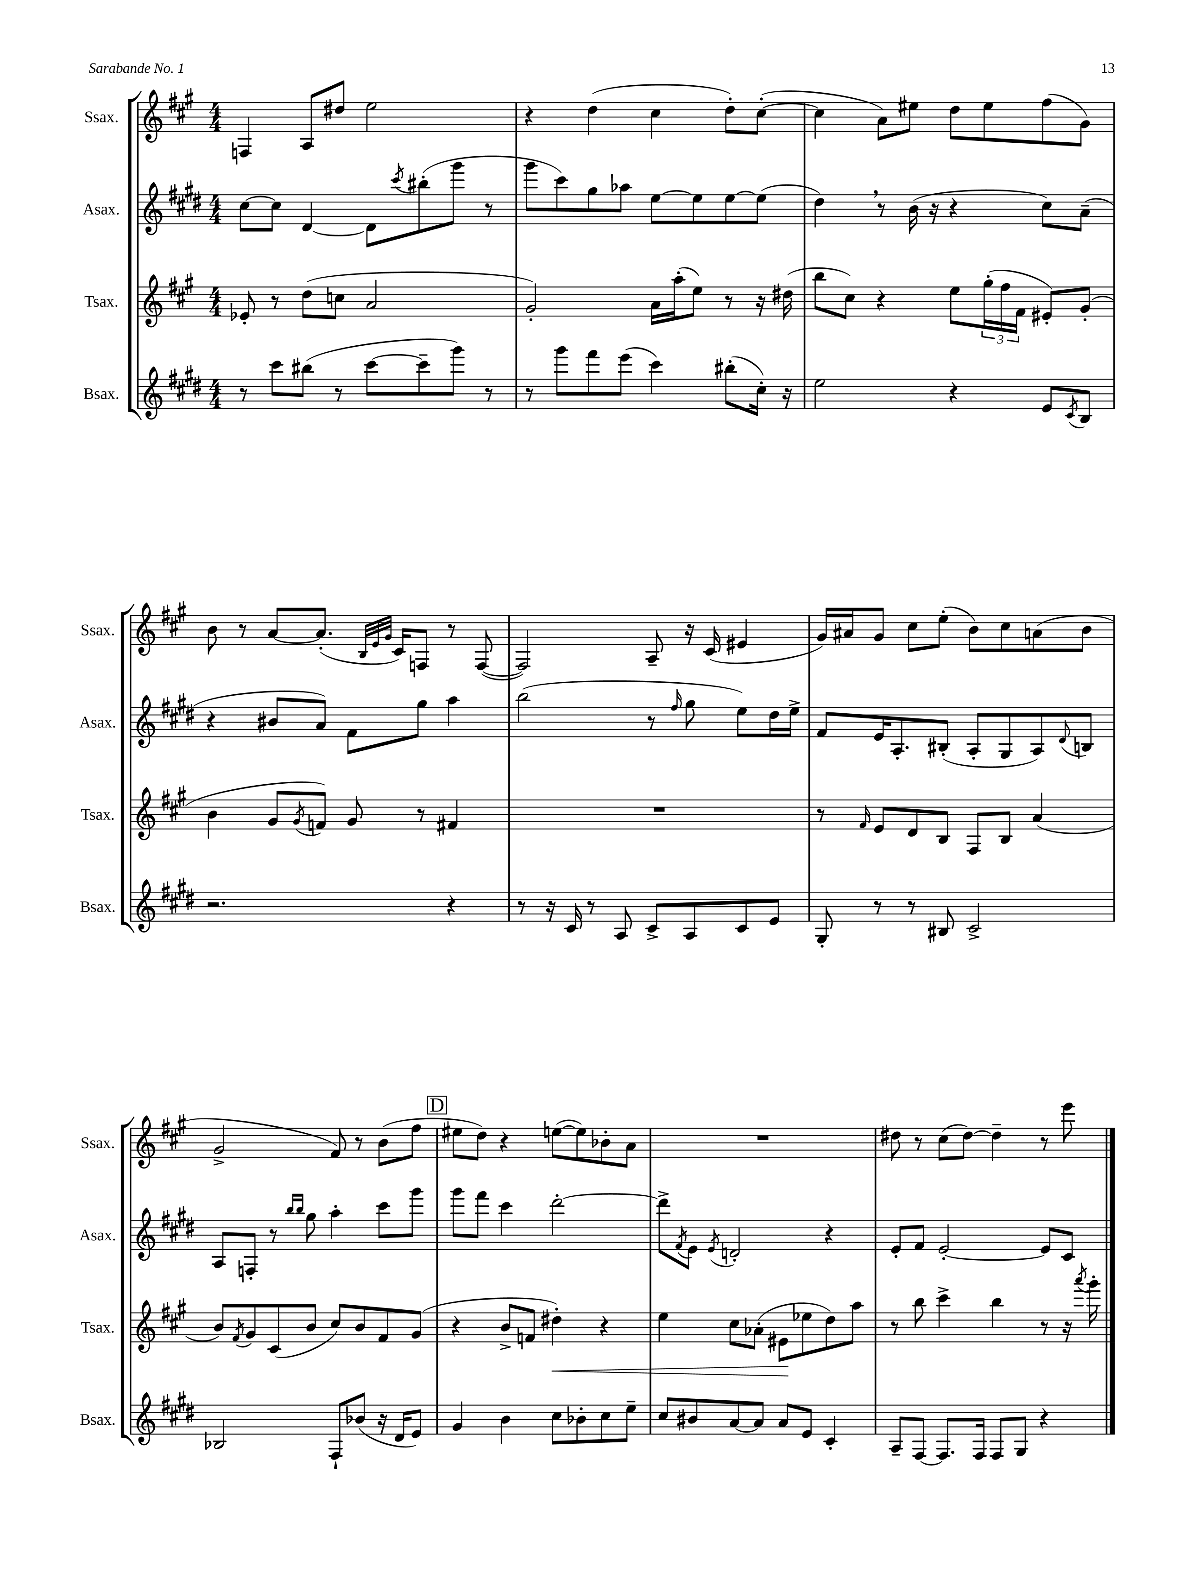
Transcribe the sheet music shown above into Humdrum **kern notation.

**kern	**kern	**kern	**kern
*staff4	*staff3	*staff2	*staff1
*clefG2	*clefG2	*clefG2	*clefG2
*k[f#c#g#d#]	*k[f#c#g#]	*k[f#c#g#d#]	*k[f#c#g#]
*M4/4	*M4/4	*M4/4	*M4/4
8r	8e-'	[8cc#	4F
8ccc#	8r	8cc#]	.
(8bb#	(8dd	[4d#	8A
8r	8cc	.	8dd#
[8ccc#	2a	8d#]	2ee
.	.	8qccc#	.
8ccc#~]	.	(8bb#'	.
8ggg#)	.	8ggg#	.
8r	.	8r	.
=	=	=	=
8r	2g#')	8ggg#	4r
8ggg#	.	8ccc#)	.
8fff#	.	8gg#	(4dd
(8eee	.	8aa-	.
4ccc#)	16a	[8ee	4cc#
.	(16aa'	.	.
.	8ee)	8ee]	.
(8bb#'	8r	[8ee	8dd')
16cc#')	16r	(8ee]	([8cc#'
16r	(16dd#	.	.
=	=	=	=
2ee	8bb	4dd#)	4cc#]
.	8cc#)	.	.
.	4r	8r	8a)
.	.	(16b	8ee#
.	.	16r	.
4r	8ee	4r	8dd
.	(24gg#'	.	8ee#
.	24ff#	.	.
.	24f#	.	.
8e	8e#')	8cc#)	(8ff#
8qc#	.	.	.
8B	(8g#'	(8a~	8g#)
=	=	=	=
2.r	4b	4r	8b
.	.	.	8r
.	8g#	8b#	[8a
.	8qg#	.	.
.	8f)	8a)	(8.a']
.	8g#	8f#	.
.	.	.	32qqB
.	.	.	32qqe
.	.	.	32qqg#
.	.	.	16c#)
.	8r	8gg#	8F
4r	4f#	4aa	8r
.	.	.	([8F
=	=	=	=
8r	1r	(2bb	2F])
16r	.	.	.
16c#	.	.	.
8r	.	.	.
8A	.	.	.
8c#^	.	8r	8A~
.	.	16qqff#	.
8A	.	8gg#	16r
.	.	.	(16c#
8c#	.	8ee)	4e#
8e	.	16dd#	.
.	.	16ee^	.
=	=	=	=
8G#'	8r	8f#	16g#)
.	.	.	16a#
.	16qqf#	.	.
8r	8e	16e	8g#
.	.	8.A'	.
8r	8d	.	8cc#
8B#	8B	(8B#'	(8ee'
2c#^	8F#	8A'	8b)
.	8B	8G#	8cc#
.	(4a	8A)	(8a
.	.	8qqd#	.
.	.	8B	8b
=	=	=	=
2B-	8b)	8A	2g#^
.	8qf#	.	.
.	8g#	8F'	.
.	(8c#	8r	.
.	.	16qqbb	.
.	.	16qqbb	.
.	8b	8gg#	.
8F#`	8cc#)	4aa'	8f#)
(8b-	8b	.	8r
16r	8f#	8ccc#	(8b
16d#	.	.	.
8e)	(8g#	8ggg#	8ff#
=	=	=	=
4g#	4r	8ggg#	8ee#
.	.	8fff#	8dd)
4b	8b^	4ccc#	4r
.	8f	.	.
8cc#	4dd#')	[2ddd#'	([8ee
8b-'	.	.	8ee])
8cc#	4r	.	8b-'
8ee~	.	.	8a
=	=	=	=
8cc#	4ee	8ddd#^]	1r
.	.	8qf#	.
8b#	.	8e	.
.	.	8qe	.
[8a	8cc#	2d'	.
8a]	(8a-'	.	.
8a	8e#	.	.
8e	8ee-	.	.
4c#'	8dd)	4r	.
.	8aa	.	.
=	=	=	=
8A~	8r	8e'	8dd#
[8F#	8bb	8f#	8r
8.F#]	4ccc#^	[2e'	(8cc#
.	.	.	[8dd#)
16F#	.	.	.
8F#	4bb	.	4dd#~]
8G#	.	.	.
4r	8r	8e]	8r
.	16r	8c#	8eee
.	8qaaa	.	.
.	16ggg#'	.	.
==	==	==	==
*-	*-	*-	*-
